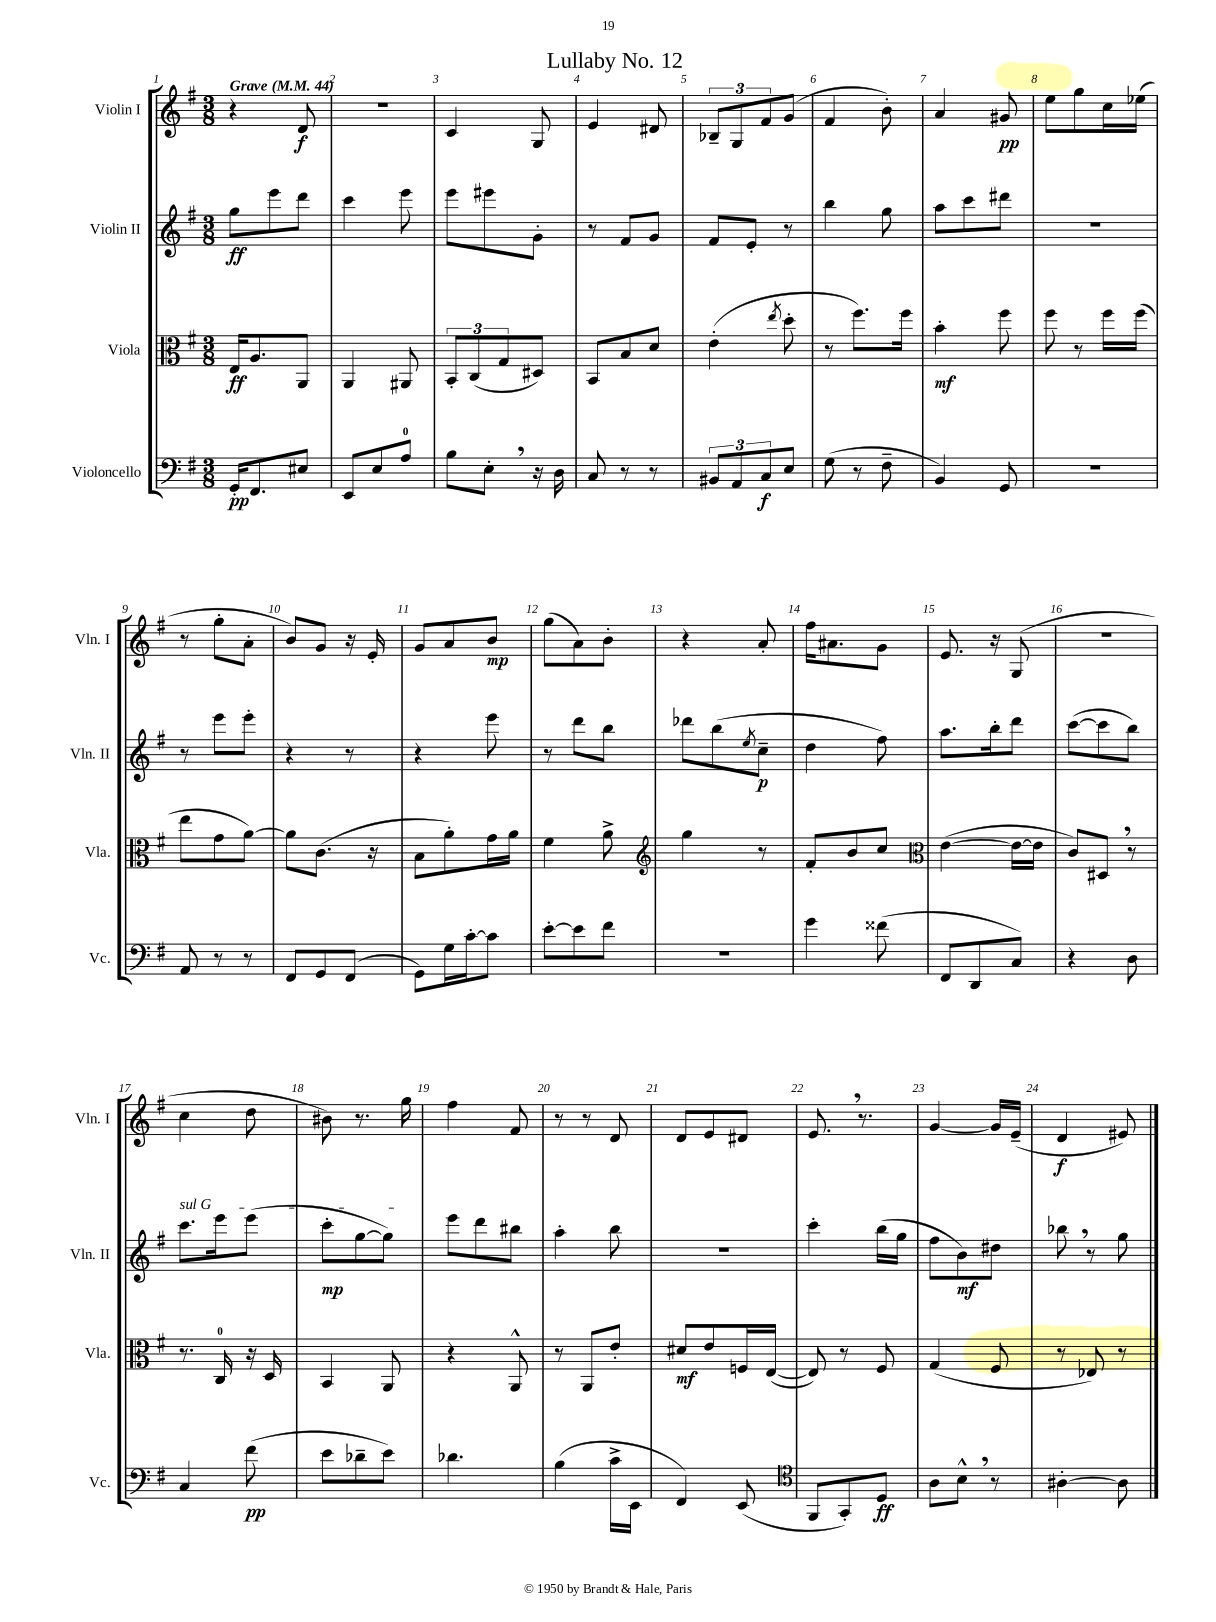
\header { title = "Lullaby No. 12" }
<<
\new StaffGroup <<
\new Staff = "s0" \with { instrumentName = "Violin I" shortInstrumentName = "Vln. I" } {
    \clef treble \key g \major \numericTimeSignature \time 3/8 \tempo "Grave" 4 = 44
    r4 d'8\f |
    R4. |
    c'4 g8 |
    e'4 dis'8 |
    \tuplet 3/2 { bes8-- g8 fis'8 } g'8( |
    fis'4 b'8-.) |
    a'4 gis'8\pp |
    e''8 g''8 c''16 ees''16( |
    r8 g''8-. a'8-. |
    b'8) g'8 r16 e'16-. |
    g'8 a'8 b'8\mp |
    g''8( a'8) b'8-. |
    r4 a'8-. |
    fis''16 ais'8. g'8 |
    e'8. r16 g8( |
    R4. |
    c''4 d''8 |
    bis'8) r8. g''16 |
    fis''4 fis'8 |
    r8 r8 d'8 |
    d'8 e'8 dis'8 |
    e'8. \breathe r8. |
    g'4~ g'16 e'16--( |
    d'4\f eis'8) \bar "|." |
}
\new Staff = "s1" \with { instrumentName = "Violin II" shortInstrumentName = "Vln. II" } {
    \clef treble \key g \major \numericTimeSignature \time 3/8
    g''8\ff e'''8 d'''8 |
    c'''4 e'''8 |
    e'''8 eis'''8 g'8-. |
    r8 fis'8 g'8 |
    fis'8 e'8-. r8 |
    b''4 g''8 |
    a''8 c'''8 dis'''8 |
    R4. |
    r8 e'''8 e'''8-. |
    r4 r8 |
    r4 e'''8 |
    r8 d'''8 b''8 |
    des'''8 b''8( \acciaccatura { e''8 } c''8--\p |
    d''4 fis''8) |
    a''8. b''16-. d'''8 |
    c'''8~( c'''8 b''8) |
    \once \override TextSpanner.bound-details.left.text = \markup { \italic "sul G" } c'''8.\startTextSpan e'''16 e'''8( |
    c'''8-.\mp g''8~ g''8\stopTextSpan) |
    e'''8 d'''8 bis''8 |
    a''4-. b''8 |
    r4. |
    c'''4-. b''16( g''16 |
    fis''8 b'8\mf) dis''8 |
    bes''8 \breathe r8 g''8 \bar "|." |
}
\new Staff = "s2" \with { instrumentName = "Viola" shortInstrumentName = "Vla." } {
    \clef alto \key g \major \numericTimeSignature \time 3/8
    e16\ff a8. a,8 |
    a,4 ais,8 |
    \tuplet 3/2 { b,8-. c8( g8 } dis8) |
    b,8 b8 d'8 |
    e'4-.( \acciaccatura { e''8 } d''8-. |
    r8 fis''8.) fis''16 |
    b'4-.\mf fis''8 |
    fis''8 r8 fis''16 fis''16( |
    e''8 g'8 a'8~) |
    a'8 c'8.( r16 |
    b8 a'8-.) g'16 a'16 |
    fis'4 a'8-> |
    \clef treble g''4 r8 |
    fis'8-. b'8 c''8 |
    \clef alto e'4~( e'16~ e'16 |
    c'8) dis8 \breathe r8 |
    r8. c16-0 r16 d16 |
    b,4 a,8 |
    r4 a,8-^ |
    r8 a,8 e'8-. |
    dis'8\mf e'8 f16 e16~( |
    e8) r8 fis8 |
    g4( fis8 |
    r8 ees8) r8 \bar "|." |
}
\new Staff = "s3" \with { instrumentName = "Violoncello" shortInstrumentName = "Vc." } {
    \clef bass \key g \major \numericTimeSignature \time 3/8
    g,16-.\pp fis,8. eis8 |
    e,8 e8 a8-0 |
    b8 e8-. \breathe r16 d16 |
    c8 r8 r8 |
    \tuplet 3/2 { bis,8 a,8 c8\f } e8 |
    g8( r8 fis8-- |
    b,4) g,8 |
    R4. |
    a,8 r8 r8 |
    fis,8 g,8 fis,8( |
    g,8) g16 c'16~-. c'8 |
    e'8~-. e'8 fis'8 |
    R4. |
    g'4 fisis'8( |
    fis,8 d,8 c8) |
    r4 d8 |
    c4 fis'8\pp( |
    e'8 des'8-- e'8) |
    des'4. |
    b4( c'16-> e,16 |
    fis,4) e,8( |
    \clef tenor fis,8 g,8-.) d8\ff |
    a8 b8-^ \breathe r8 |
    ais4~-. ais8 \bar "|." |
}
>>
>>
\layout { \context { \Score \override BarNumber.break-visibility = ##(#f #t #t) barNumberVisibility = #all-bar-numbers-visible } }
